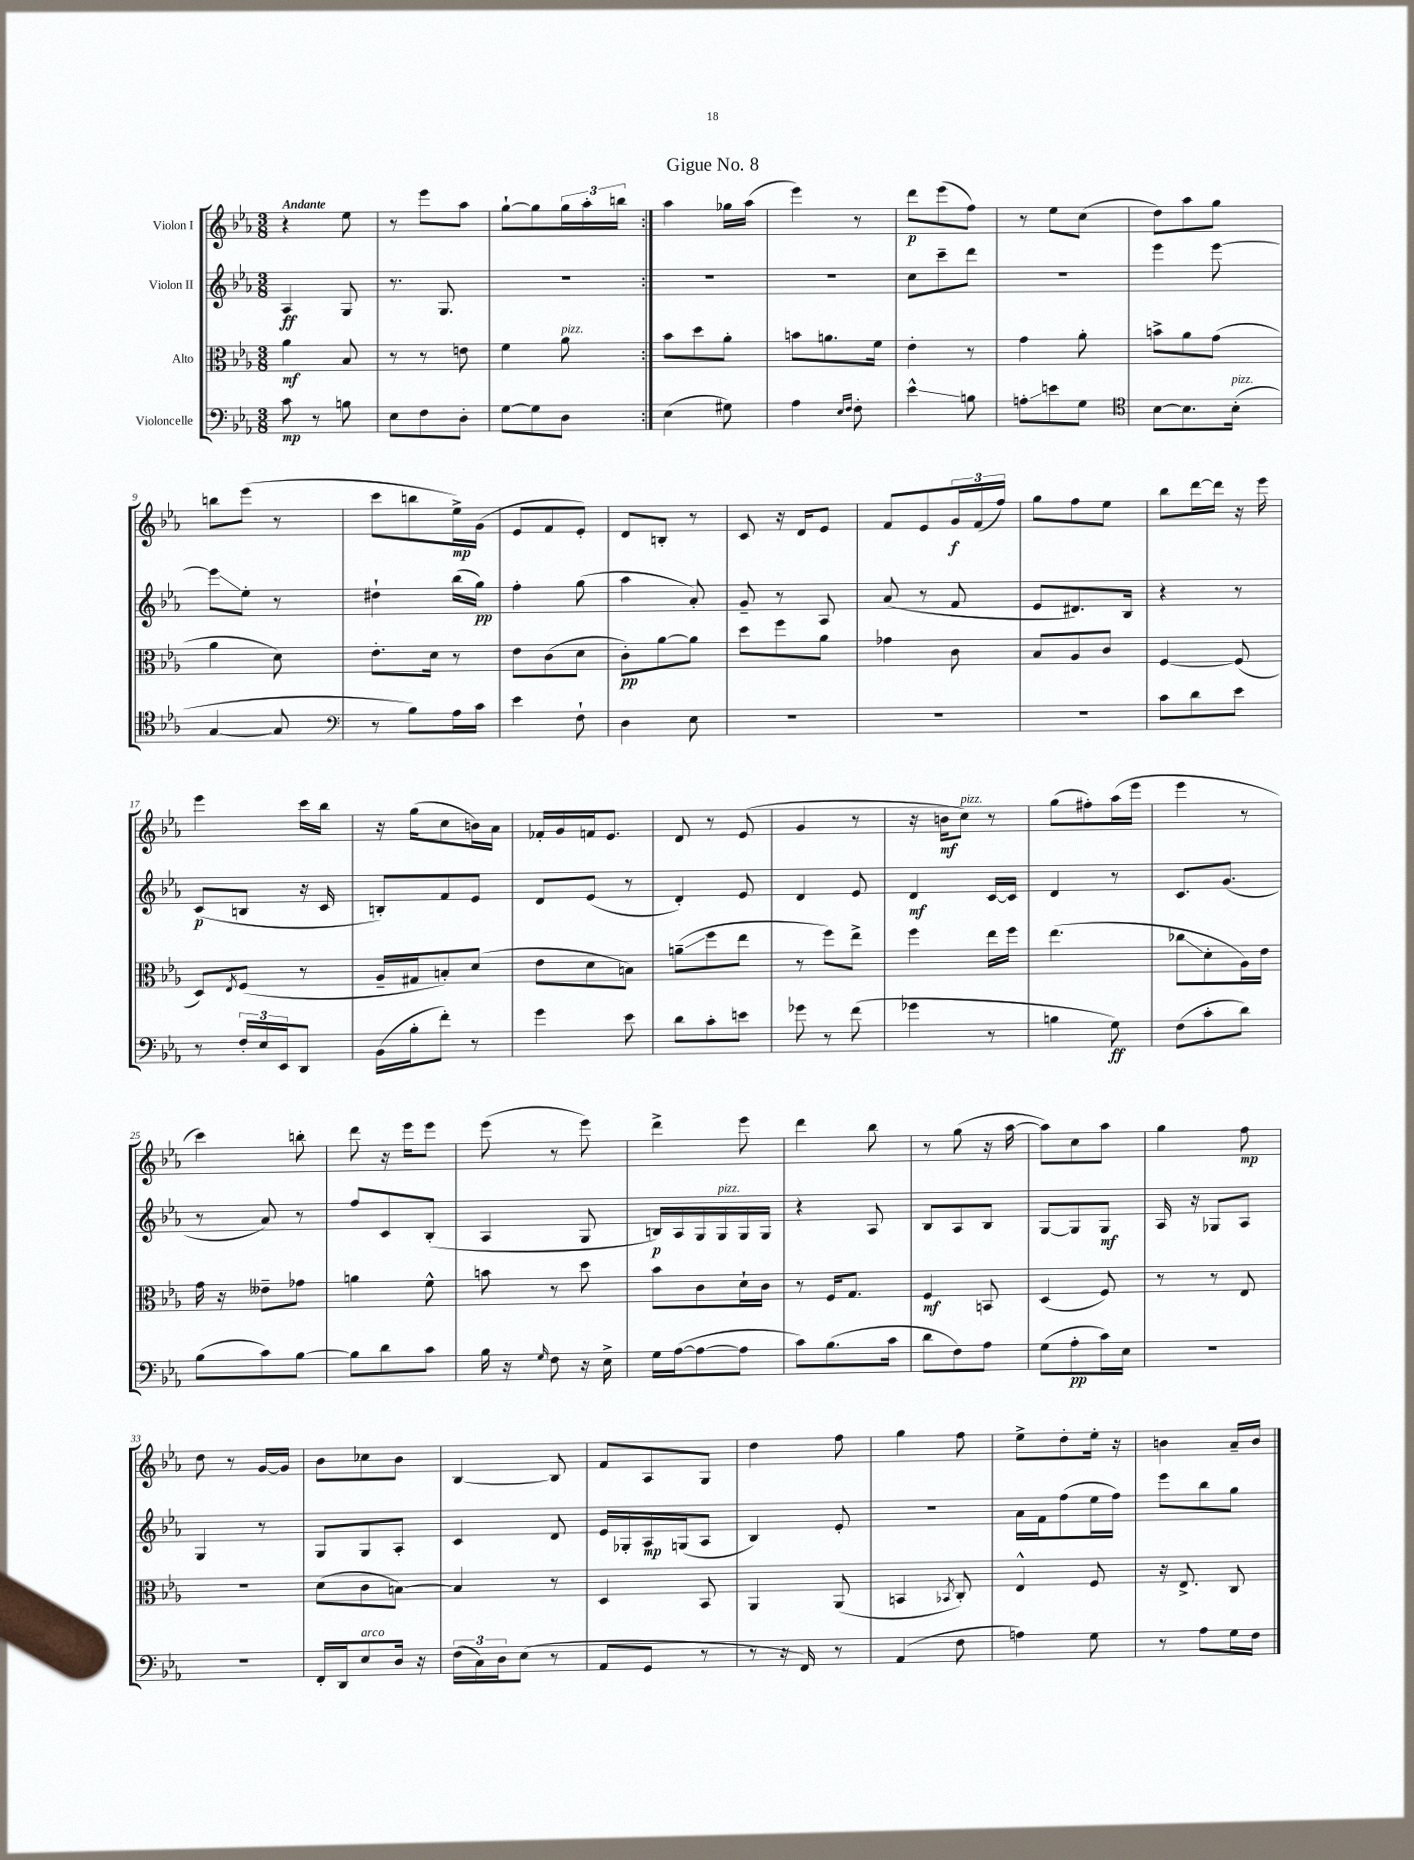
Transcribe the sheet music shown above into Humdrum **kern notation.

**kern	**kern	**kern	**kern
*staff4	*staff3	*staff2	*staff1
*clefF4	*clefC3	*clefG2	*clefG2
*k[b-e-a-]	*k[b-e-a-]	*k[b-e-a-]	*k[b-e-a-]
*M3/8	*M3/8	*M3/8	*M3/8
8c	4a-	4A-	4r
8r	.	.	.
8B	8B-	8G	8ee-
=	=	=	=
8E-	8r	8.r	8r
8F	8r	.	8eee-
.	.	8.G	.
8D'	8e	.	8aa-
=	=	=	=
[8G	4f	4.r	[8gg`
8G]	.	.	8gg]
8D	8a-	.	24gg
.	.	.	24aa-'
.	.	.	24bb
=:|!	=:|!	=:|!	=:|!
(4E-	8b-	4.r	4aa-
.	8dd	.	.
8G#)	8a-'	.	16gg-
.	.	.	(16aa-
=	=	=	=
4A-	8b	4.r	4eee-)
.	8.a	.	.
16qqE-	.	.	.
16qqF	.	.	.
8F'	.	.	8r
.	16f	.	.
=	=	=	=
4e-^^	4e-'	8cc	8ddd
.	.	8ccc~	(8eee-
8B	8r	8ddd	8ff)
=	=	=	=
8A'	4g	4.r	8r
8e	.	.	8ee-
8G	8a-'	.	(8cc
=	=	=	=
*clefC4	*	*	*
[8B-	8b^	4eee-	8dd)
8.B-]	8a-	.	8aa-
.	(8g	[8eee-	8gg
(16B-'	.	.	.
=	=	=	=
[4G	4a-	8eee-]	8bb
.	.	8ee-'	(8eee-
8G]	8d)	8r	8r
=	=	=	=
*clefF4	*	*	*
8r	8.e-'	4dd#`	8ccc
8B-)	.	.	8bb
.	16d	.	.
16A-	8r	(16bb-	16ee-^)
16c	.	16gg)	(16g
=	=	=	=
4e-	8e-	4ff'	8e-
.	(8c	.	8f
8F`	8d	(8gg	8e-')
=	=	=	=
4D	8c')	4aa-	8d
.	[8a-	.	8B'
8E-	8a-]	8a-')	8r
=	=	=	=
4.r	8dd	8g~	8c
.	8ff	8r	16r
.	.	.	16d
.	8a-	8A-	8e-
=	=	=	=
4.r	4g-	(8a-	8f
.	.	8r	8e-
.	8c	8f	24g
.	.	.	(24f
.	.	.	24ff)
=	=	=	=
4.r	8B-	8e-	8gg
.	8A-	8.d#)	8ff
.	8c	.	8ee-
.	.	16B-	.
=	=	=	=
8c	[4F	4r	8bb-
8d	.	.	[16ddd
.	.	.	16ddd]
8e-	(8F]	8r	16r
.	.	.	16eee-
=	=	=	=
8r	8D)	(8c	4eee-
.	8qE-	.	.
24F'	(8F	8B	.
24E-	.	.	.
24EE-	.	.	.
8DD	8r	16r	16ccc
.	.	16c	16bb-
=	=	=	=
(16BB-	16A-~	8B')	16r
16B-'	16G#	.	(16gg
8f')	8B')	8f	8cc
8r	(8d	8e-	16b)
.	.	.	16a-
=	=	=	=
4g	8e-	8d	16f-'
.	.	.	16g
.	8d	(8e-	16f
.	.	.	8.e-
8e-	8B)	8r	.
=	=	=	=
8d	(8a~	4d')	8d
8c'	8ff	.	8r
8e	8ee-	8e-	(8e-
=	=	=	=
8g-	8r	4d	4g
8r	8ff)	.	.
(8f	8ee-^	8e-	8r
=	=	=	=
4g-	4ff	4d	16r
.	.	.	16b
.	.	.	8cc)
8r	16ee-	[16c	8r
.	16ff	16c]	.
=	=	=	=
4B	(4.ee-	4d	(8gg
.	.	.	8ff#')
8G)	.	8r	(16aa-
.	.	.	16eee-
=	=	=	=
(8F	8cc-	8.c	4eee-
8c'	8d'	.	.
.	.	(8.g	.
8d)	16A-)	.	8r
.	16e-	.	.
=	=	=	=
(8B-	16g	8r	4ccc)
.	16r	.	.
8c)	8e--~	8a-)	.
[8B-	8g-	8r	8bb'
=	=	=	=
8B-]	4a	8ff	8ddd
8d	.	8c	16r
.	.	.	16eee-
8c	8f^^	(8B-'	8eee-
=	=	=	=
16B-	8b	4A-	(8eee-
16r	.	.	.
16qqG	.	.	.
8F	8r	.	8r
16r	8dd	8G	8eee-)
16E-^	.	.	.
=	=	=	=
16G	8b-	16B)	4ddd^
([16A-	.	16A-	.
8A-_	8c	16G	.
.	.	16G	.
8A-]	16d`	16G	8eee-
.	16c	16G	.
=	=	=	=
8c)	8r	4r	4ddd
(8.B-	16F	.	.
.	8.G	.	.
.	.	8A-	8bb-
16c	.	.	.
=	=	=	=
8d	4F	8B-	8r
8F)	.	8A-	(8gg
8A-	8BB	8B-	16r
.	.	.	[16aa-
=	=	=	=
(8G	(4D	[8G	8aa-])
8A-'	.	8G]	8cc
16c)	8F)	8G	8aa-
16E-	.	.	.
=	=	=	=
4.r	8r	16A-	4gg
.	.	16r	.
.	8r	8G-	.
.	8E-	8A-	8ff
=	=	=	=
4.r	4.r	4G	8dd
.	.	.	8r
.	.	8r	[16g
.	.	.	16g]
=	=	=	=
16FF'	(8d	8G	8b-
16DD	.	.	.
8E-	8c	8G	8cc-
16D	[8B)	8A-'	8b-
16r	.	.	.
=	=	=	=
(24F	4B]	4c	[4B-
24C)	.	.	.
24D	.	.	.
(8E-	.	.	.
8r	8r	8d	8B-]
=	=	=	=
8AA-	4D	16e-	8f
.	.	16G-'	.
8GG	.	16A-	8A-
.	.	(16G	.
8r	8BB-	8A-	8G
=	=	=	=
8r	4AA-	4B-)	4dd
16r	.	.	.
16FF)	.	.	.
8r	(8AA-	8e-'	8ff
=	=	=	=
(4AA-	4BB	4.r	4gg
.	8qBB-	.	.
8F	8C')	.	8ff
=	=	=	=
4A)	4E-^^	16a-	8ee-^
.	.	16f	.
.	.	(8ff	8dd'
8G	8F	16ee-	16ee-'
.	.	16ff)	16r
=	=	=	=
8r	16r	8eee-	4b
.	8.E-^	.	.
8A-	.	8bb-	.
16G	8C	8gg	16a-~
16F	.	.	16b
==	==	==	==
*-	*-	*-	*-
